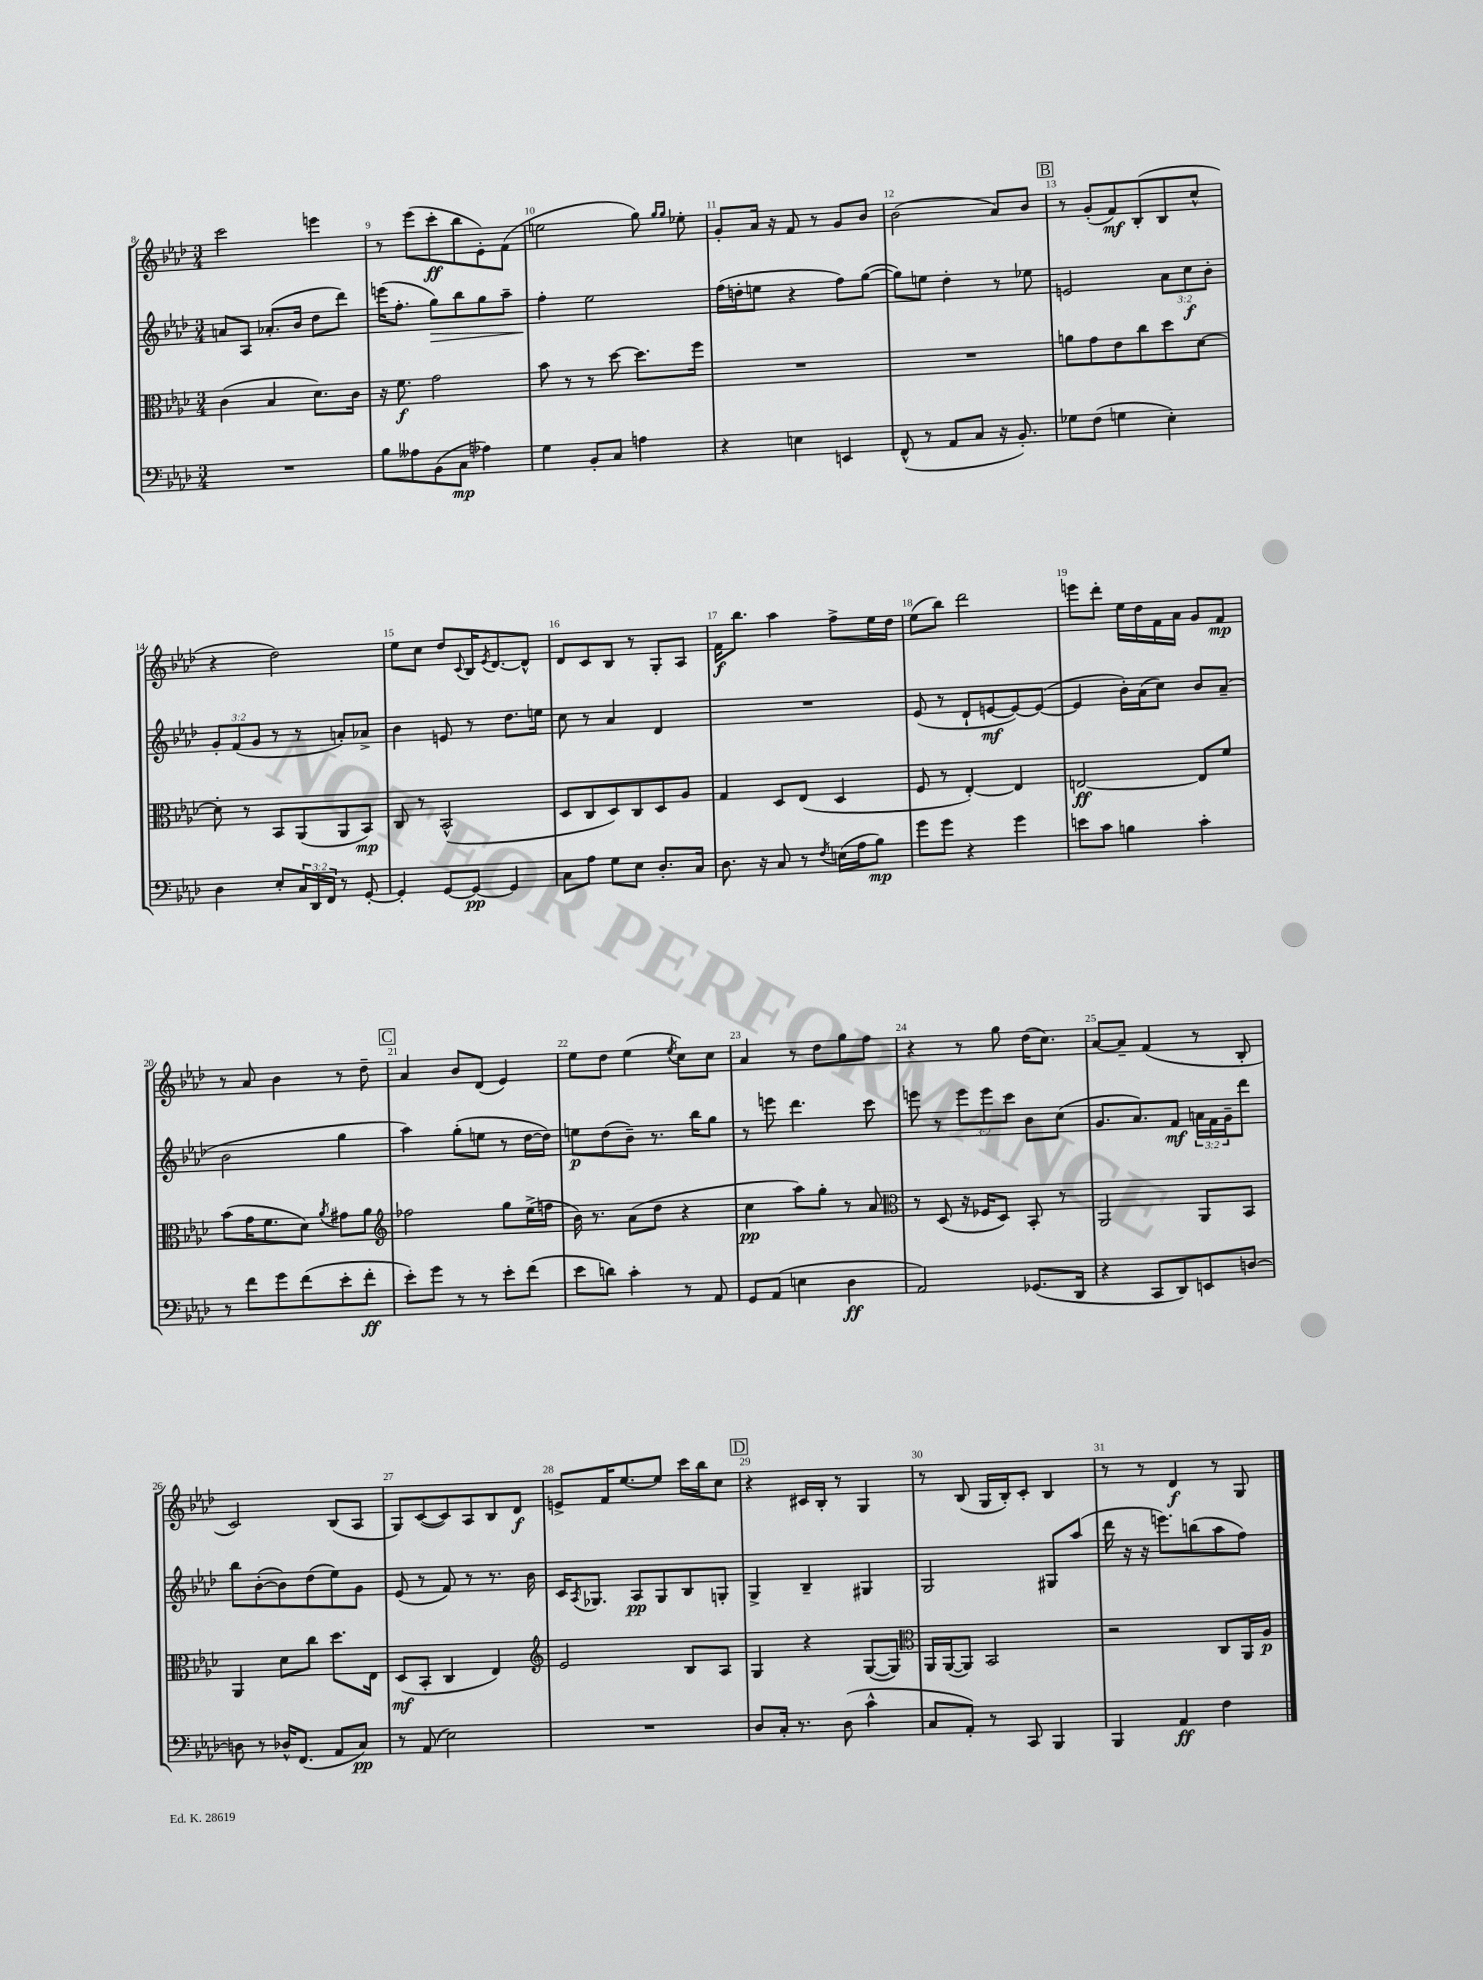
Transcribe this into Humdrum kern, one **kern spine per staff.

**kern	**dynam	**kern	**dynam	**kern	**dynam	**kern	**dynam
*part4	*part4	*part3	*part3	*part2	*part2	*part1	*part1
*staff4	*staff4	*staff3	*staff3	*staff2	*staff2	*staff1	*staff1
*clefF4	*	*clefC3	*	*clefG2	*	*clefG2	*
*k[b-e-a-d-]	*	*k[b-e-a-d-]	*	*k[b-e-a-d-]	*	*k[b-e-a-d-]	*
*M3/4	*	*M3/4	*	*M3/4	*	*M3/4	*
=8	=8	=8	=8	=8	=8	=8	=8
2.r	.	(4c\	.	8an/L	.	2ccc\	.
.	.	.	.	8A-/J	.	.	.
.	.	4B-/	.	(8.a-X'/L	.	.	.
.	.	.	.	16b-/Jk	.	.	.
.	.	8.d-\L)	.	8dd-\L	.	4eeen\	.
.	.	.	.	8ddd-\J)	.	.	.
.	.	16c\Jk	.	.	.	.	.
=9	=9	=9	=9	=9	=9	=9	=9
8B-\L	.	16r	.	(16eeen\KL	.	8r	.
.	.	8.f\	f	8.ff'\J	.	.	.
8A--X\	.	.	.	.	.	(8eee-\L	.
!	!	!	!	!	!LO:HP:b	!	!
(8BB-\	.	2g\	.	8gg\L)	>	8ccc'\	ff
8C\J	mp	.	.	8bb-\	.	8bb-\	.
4A-X\)	.	.	.	8gg\	.	8e-'\)	.
.	.	.	.	8aa-~\J	.	(8f\J	.
=10	=10	=10	=10	=10	=10	=10	=10
4G\	.	8b-\	.	4ff'\	.	2een\	.
.	.	8r	.	.	.	.	.
8BB-'/L	.	8r	.	2ee-\	]	.	.
8C/J	.	[8dd-\	.	.	.	.	.
4An\	.	8.dd-\L]	.	.	.	8gg\)	.
.	.	.	.	.	.	16qqgg/LL	.
.	.	.	.	.	.	16qqgg/JJ	.
.	.	.	.	.	.	8ee-X'\	.
.	.	16ff\Jk	.	.	.	.	.
=11	=11	=11	=11	=11	=11	=11	=11
4r	.	2.r	.	(16ff\LL	.	8g'/L	.
.	.	.	.	16ddn'\J	.	.	.
.	.	.	.	8een\J	.	16a-/Jk	.
.	.	.	.	.	.	16r	.
4En\	.	.	.	4r	.	8f/	.
.	.	.	.	.	.	8r	.
4EEn/	.	.	.	8ff\L)	.	8g/L	.
.	.	.	.	([8gg\J	.	8b-/J	.
=12	=12	=12	=12	=12	=12	=12	=12
(8FF^^/	.	2.r	.	8gg\L])	.	(2b-\	.
8r	.	.	.	8een\J	.	.	.
8AA-/L	.	.	.	4dd-'\	.	.	.
8C/J	.	.	.	.	.	.	.
16r	.	.	.	8r	.	8a-/L)	.
8.BB-'/)	.	.	.	.	.	.	.
.	.	.	.	8ee-X\	.	8b-/J	.
!!LO:REH:place=s1:t=B
=13	=13	=13	=13	=13	=13	=13	=13
8G-X\L	.	8an\L	.	2en/	.	8r	.
(8F\J	.	8g\	.	.	.	(8g'/L	.
4Gn\	.	8e-\	.	.	.	8f/)	mf
.	.	8cc\	.	.	.	(8B-'/	.
4E-'\)	.	8dd-\	.	12a-\L	.	8B-/	.
.	.	.	.	12cc\	f	.	.
.	.	[8d-\J	.	.	.	8cc^^/J	.
.	.	.	.	12b-'\J	.	.	.
!!LO:LB:g=z
=14	=14	=14	=14	=14	=14	=14	=14
4D-\	.	8d-'\]	.	12g'/L	.	4r	.
.	.	.	.	(12f/	.	.	.
.	.	8r	.	.	.	.	.
.	.	.	.	12g/J	.	.	.
8E-'/L	.	8BB-/L	.	8r	.	2dd-\)	.
24C/L	.	(8AA-/	.	8r	.	.	.
24DD-/	.	.	.	.	.	.	.
24FF/JJ	.	.	.	.	.	.	.
8r	.	8AA-/	.	8an'/L)	.	.	.
[8GG'/	.	8BB-/J)	mp	8a-X^/J	.	.	.
=15	=15	=15	=15	=15	=15	=15	=15
4GG'/]	.	8C/	.	4b-\	.	8ee-\L	.
.	.	8r	.	.	.	8cc\J	.
[8GG/L	.	(2BB-^^/	.	8en/	.	8dd-/L	.
.	.	.	.	.	.	8qqc/	.
8GG/J_	pp	.	.	8r	.	16B-/K	.
.	.	.	.	.	.	8qe-/	.
.	.	.	.	.	.	[8.d-/	.
4GG/]	.	.	.	8.dd-\L	.	.	.
.	.	.	.	.	.	8d-^^/J]	.
.	.	.	.	16een\Jk	.	.	.
=16	=16	=16	=16	=16	=16	=16	=16
8C\L	.	8D-/L	.	8cc\	.	8d-/L	.
8A-\J	.	8C/	.	8r	.	8c/	.
8G\L	.	8D-/)	.	4a-/	.	8B-/J	.
8E-\J	.	8C/	.	.	.	8r	.
8.D-'/L	.	8D-/	.	4d-/	.	8G'/L	.
.	.	8A-/J	.	.	.	8A-/J	.
16C/Jk	.	.	.	.	.	.	.
=17	=17	=17	=17	=17	=17	=17	=17
8.D-\	.	4G/	.	2.r	.	16f\KL	f
.	.	.	.	.	.	8.bb-\J	.
16r	.	.	.	.	.	.	.
8C/	.	8D-/L	.	.	.	4aa-\	.
8r	.	(8E-/J	.	.	.	.	.
8qF/	.	.	.	.	.	.	.
(16En\LL	.	4D-/	.	.	.	8ff^\L	.
16A-\J	.	.	.	.	.	.	.
8B-\J)	mp	.	.	.	.	16ee-\L	.
.	.	.	.	.	.	16dd-\JJ	.
=18	=18	=18	=18	=18	=18	=18	=18
8g\L	.	8F/	.	(8e-/	.	(8ee-\L	.
8g\J	.	8r	.	8r	.	8bb-\J)	.
4r	.	[4E-'/)	.	8d-`/L	.	2ddd-\	.
.	.	.	.	[8en/	mf	.	.
4g\	.	4E-/]	.	8e/_)	.	.	.
.	.	.	.	(8e/J_	.	.	.
=19	=19	=19	=19	=19	=19	=19	=19
8en\L	.	[2En/	ff	4e/]	.	8eeen\L	.
8c\J	.	.	.	.	.	8ddd-'\J	.
4Bn\	.	.	.	16b-'\LL)	.	16ee-\LL	.
.	.	.	.	(16a-\J	.	16dd-\	.
.	.	.	.	8cc\J)	.	16f\	.
.	.	.	.	.	.	16a-\JJ	.
4c'\	.	8E/L]	.	8b-/L	.	8g/L	.
.	.	8f/J	.	(8a-~/J	.	8f/J	mp
!!LO:LB:g=z
=20	=20	=20	=20	=20	=20	=20	=20
8r	.	(8b-\L	.	2b-\	.	8r	.
8f\L	.	16g\K	.	.	.	8a-/	.
.	.	8.f\	.	.	.	.	.
8g\	.	.	.	.	.	4b-\	.
(8f\	.	8d-\J)	.	.	.	.	.
.	.	8qa-/	.	.	.	.	.
8e-'\	.	8g#X\L	.	4gg\	.	8r	.
8f'\J	ff	8a-\J	.	.	.	8dd-~\	.
!!LO:REH:place=s1:t=C
=21	=21	=21	=21	=21	=21	=21	=21
*	*	*clefG2	*	*	*	*	*
8e-'\L)	.	2ff-X\	.	4aa-\)	.	4a-/	.
8g\J	.	.	.	.	.	.	.
8r	.	.	.	(8gg'\L	.	8b-/L	.
8r	.	.	.	8een\J	.	(8d-/J	.
8e-'\L	.	8gg\L	.	8r	.	4e-/)	.
(8f\J	.	(16ee-^\L	.	[16dd-\LL	.	.	.
.	.	16ffn\JJ	.	16dd-\JJ])	.	.	.
=22	=22	=22	=22	=22	=22	=22	=22
8e-\L	.	16b-\)	.	8een\L	p	8ee-\L	.
.	.	8.r	.	.	.	.	.
8dn\J)	.	.	.	(8dd-\	.	8dd-\J	.
4c'\	.	(8a-\L	.	8b-~\J)	.	(4ee-\	.
.	.	8dd-\J	.	8.r	.	.	.
.	.	.	.	.	.	8qee-/	.
8r	.	4r	.	.	.	8cc\L)	.
.	.	.	.	16bb-\KL	.	.	.
8AA-/	.	.	.	8gg\J	.	8cc\J	.
=23	=23	=23	=23	=23	=23	=23	=23
8GG/L	.	4cc\	pp	8r	.	4a-/	.
(8AA-/J	.	.	.	8eeen\	.	.	.
4En\	.	8aa-\L)	.	4.ddd-\	.	8r	.
.	.	8gg'\J	.	.	.	8dd-\L	.
4D-\	ff	8r	.	.	.	8gg\	.
.	.	8a-/	.	8ccc\	.	8ff\J	.
=24	=24	=24	=24	=24	=24	=24	=24
*	*	*clefC3	*	*	*	*	*
2AA-/)	.	8r	.	8eeen\	.	4r	.
.	.	(8D-/	.	8r	.	.	.
.	.	16r	.	12eee\L	.	8r	.
.	.	16F-X/KL	.	.	.	.	.
.	.	.	.	12eee\	.	.	.
.	.	8D-/J)	.	.	.	8gg\	.
.	.	.	.	12ccc\J	.	.	.
(8.GG-X/L	.	8BB-'/	.	8b-\L	.	(16dd-\KL	.
.	.	.	.	.	.	8.cc\J)	.
.	.	8r	.	(8cc\J	.	.	.
16DD-/Jk	.	.	.	.	.	.	.
=25	=25	=25	=25	=25	=25	=25	=25
4r	.	2AA-/	.	8.g/L	.	[8a-/L	.
.	.	.	.	.	.	8a-~/J]	.
.	.	.	.	8.a-/)	.	.	.
8CC/L	.	.	.	.	.	(4f/	.
8DD-/)	.	.	.	8f/J	mf	.	.
8EEn/	.	8AA-/L	.	24an\LL	.	8r	.
.	.	.	.	24f\	.	.	.
.	.	.	.	24g~\J	.	.	.
[8Dn/J	.	8BB-/J	.	8ddd-\J	.	8B-'/	.
!!LO:LB:g=z
=26	=26	=26	=26	=26	=26	=26	=26
8Dn\]	.	4AA-/	.	8bb-\L	.	2c/)	.
8r	.	.	.	([8b-'\	.	.	.
16D-X^^/KL	.	8d-\L	.	8b-\])	.	.	.
(8.FF/J	.	.	.	.	.	.	.
.	.	8cc\J	.	(8dd-\	.	.	.
8AA-/L	.	8.dd-\L	.	8ee-\)	.	(8B-/L	.
8C/J)	pp	.	.	8g\J	.	8A-/J	.
.	.	16E-\Jk	.	.	.	.	.
=27	=27	=27	=27	=27	=27	=27	=27
8r	.	(8D-/L	mf	(8e-/	.	8G/L)	.
(8AA-/	.	8BB-'/J	.	8r	.	([8c/	.
2E-\)	.	4C/	.	8f/)	.	8c/])	.
.	.	.	.	8r	.	8A-/	.
.	.	4E-/)	.	8.r	.	8B-/	.
.	.	.	.	.	.	8d-/J	f
.	.	.	.	16b-\	.	.	.
=28	=28	=28	=28	=28	=28	=28	=28
*	*	*clefG2	*	*	*	*	*
2.r	.	2e-/	.	16c/KL	.	8en^/L	.
.	.	.	.	8qA-/	.	.	.
.	.	.	.	8.G-X/J	.	.	.
.	.	.	.	.	.	16f/K	.
.	.	.	.	.	.	[8.ee-/	.
.	.	.	.	8A-/L	pp	.	.
.	.	.	.	8G-/	.	8ee-/J]	.
.	.	8B-/L	.	8B-/	.	16ccc\LL	.
.	.	.	.	.	.	16bb-\J	.
.	.	8A-/J	.	8Gn'/J	.	8cc\J	.
!!LO:REH:place=s1:t=D
=29	=29	=29	=29	=29	=29	=29	=29
8D-/L	.	4G/	.	4G^/	.	4r	.
16C'/Jk	.	.	.	.	.	.	.
8.r	.	.	.	.	.	.	.
.	.	4r	.	4B-~/	.	16c#X/LL	.
.	.	.	.	.	.	16B-'/JJ	.
(8D-\	.	.	.	.	.	8r	.
4c^^\	.	([8G/L	.	4G#X/	.	4G/	.
.	.	8G/J])	.	.	.	.	.
=30	=30	=30	=30	=30	=30	=30	=30
*	*	*clefC3	*	*	*	*	*
8C/L	.	16AA-/LL	.	2G/	.	8r	.
.	.	([16AA-/J	.	.	.	.	.
8AA-'/J)	.	8AA-/J])	.	.	.	(8B-/	.
8r	.	2BB-/	.	.	.	16G/LL	.
.	.	.	.	.	.	16B-'/J)	.
8CC/	.	.	.	.	.	8c'/J	.
4BBB-/	.	.	.	8G#X/L	.	4B-/	.
.	.	.	.	(8aa-/J	.	.	.
=31	=31	=31	=31	=31	=31	=31	=31
4BBB-/	.	2r	.	16ddd-\	.	8r	.
.	.	.	.	16r	.	.	.
.	.	.	.	16r	.	8r	.
.	.	.	.	8.eeen\L)	.	.	.
4AA-/	ff	.	.	.	.	4d-/	f
.	.	.	.	(8bbn\	.	.	.
4F\	.	8C/L	.	8aa-\	.	8r	.
.	.	16AA-/L	.	8ff\J)	.	8G/	.
.	.	16A-/JJ	p	.	.	.	.
==	==	==	==	==	==	==	==
*-	*-	*-	*-	*-	*-	*-	*-
